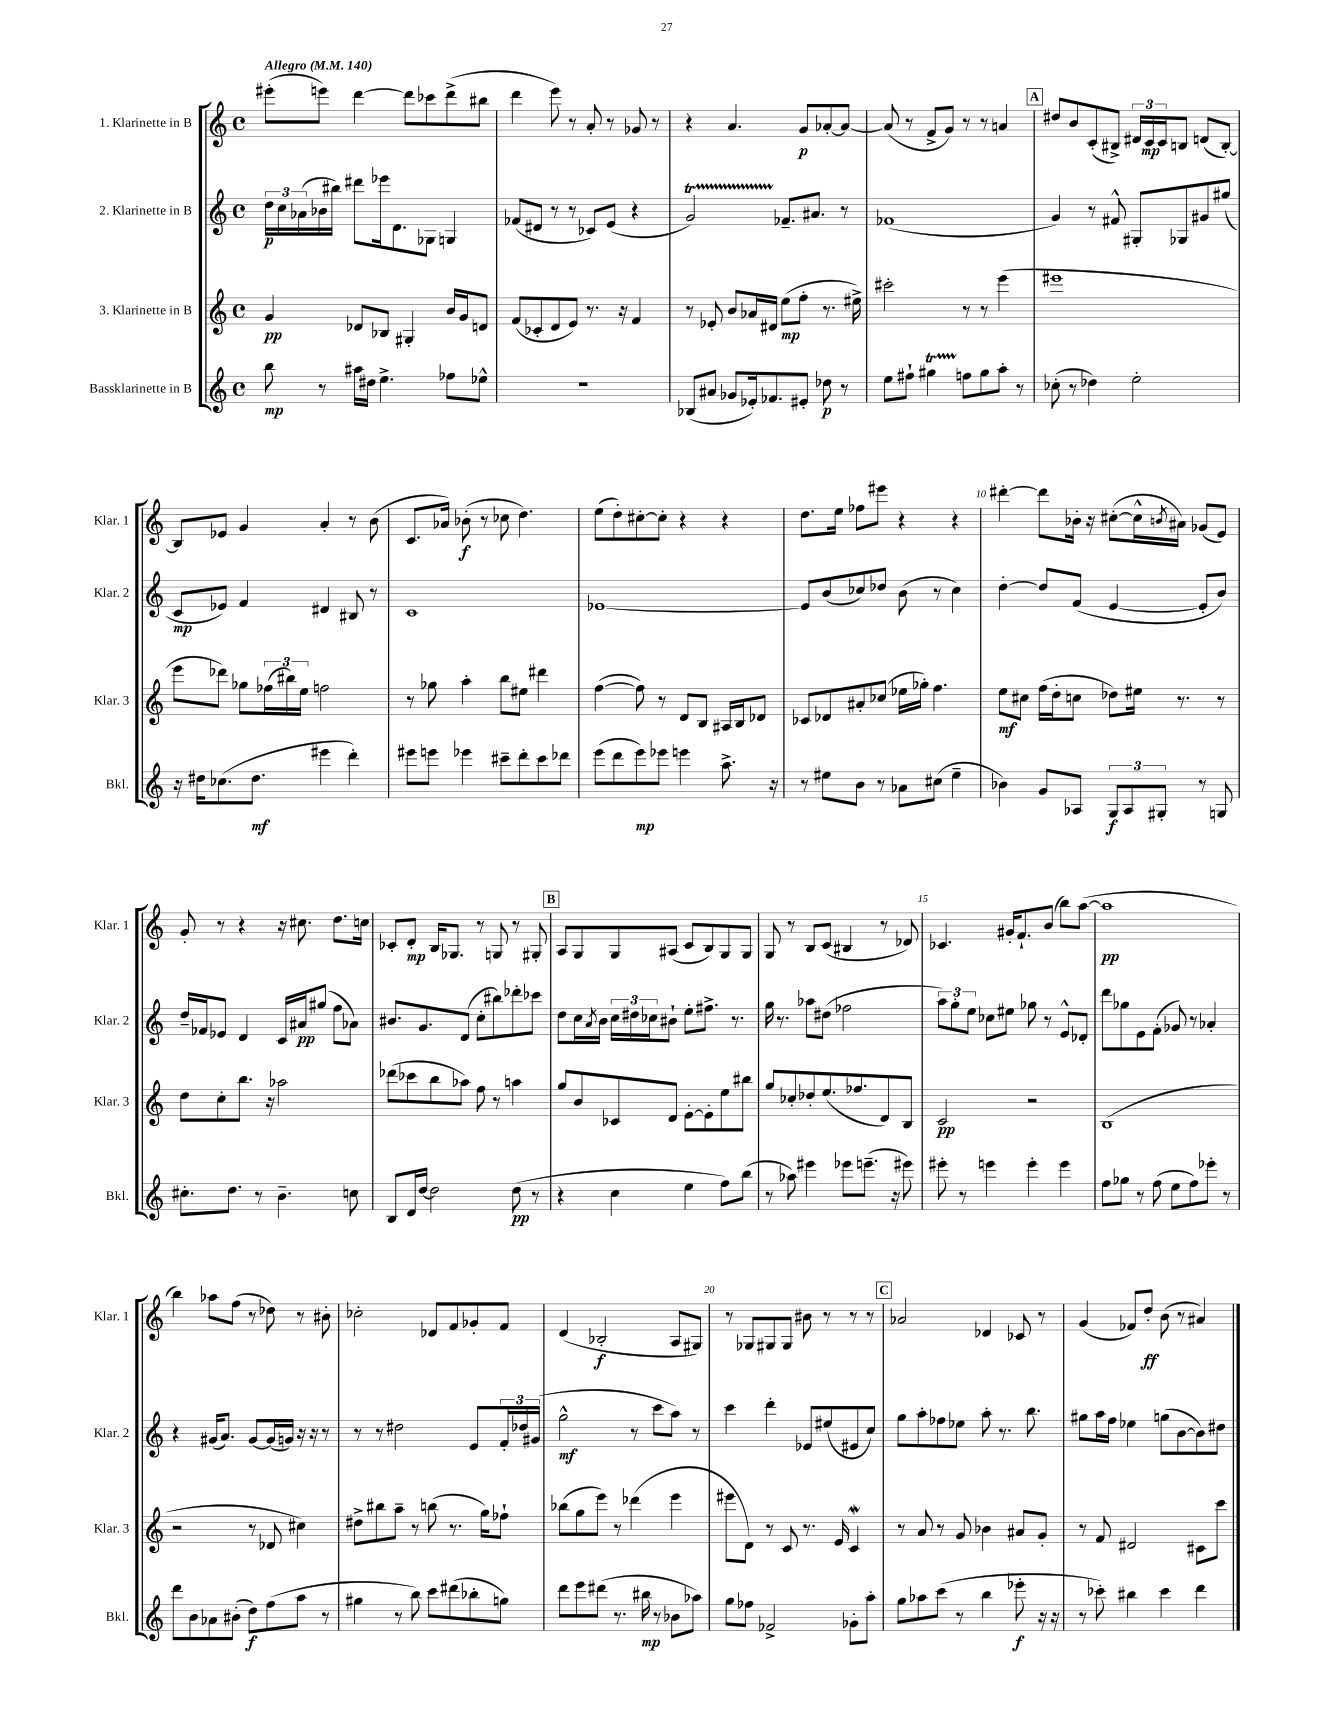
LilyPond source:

<<
\new StaffGroup <<
\new Staff = "s0" \with { instrumentName = "1. Klarinette in B" shortInstrumentName = "Klar. 1" } {
    \clef treble \key c \major \defaultTimeSignature \time 4/4 \tempo "Allegro" 4 = 140
    eis'''8-.( e'''8) d'''4~ d'''8 ces'''8 d'''8->( bis''8 |
    d'''4 e'''8) r8 a'8-. r8 ges'8 r8 |
    r4 a'4. g'8\p aes'8~-. aes'8~ |
    aes'8( r8 f'8-> g'8) r8 r8 a'4 |
    \mark \markup { \box "A" } dis''8 b'8 c'8-.( bis8->) \tuplet 3/2 { dis'16 c'16\mp c'16 } b8 d'8( b8~-.) |
    b8 ees'8 g'4 a'4-. r8 b'8( |
    c'8. aes'16) bes'8-.\f( r8 ces''8 d''4.) |
    e''8( d''8-.) cis''8~-. cis''8-. r4 r4 |
    d''8. e''16 fes''8 eis'''8 r4 r4 |
    dis'''4~-. dis'''8 bes'16-. r16 cis''8~-.( cis''16-^ \acciaccatura { b'8 } ais'16) ges'8( e'8) |
    g'8-. r8 r4 r16 cis''8. d''8. c''16 |
    ces'8-. d'8-.\mp b16 ges8. r8 g8 r8 gis8-. |
    \mark \markup { \box "B" } a8 g8 g8 ais8( c'8 b8) g8 g8 |
    g8 r8 b8 c'8( bis4 r8 des'8) |
    ces'4. gis'16-. f'8.-! b'8( b''8) a''8~( |
    a''1\pp |
    b''4) aes''8 f''8( r8 des''8) r8 bis'8-. |
    ces''2-. des'8 f'8 ges'8-. f'8 |
    d'4( bes2-.\f a8 gis8) |
    r8 ges8 gis8 gis8 bis'8 r8 r8 r8 |
    \mark \markup { \box "C" } aes'2 des'4 ces'8 r8 |
    g'4( fes'8) d''8-.\ff b'8( r8 ais'4) \bar "|." |
}
\new Staff = "s1" \with { instrumentName = "2. Klarinette in B" shortInstrumentName = "Klar. 2" } {
    \clef treble \key c \major \defaultTimeSignature \time 4/4
    \tuplet 3/2 { d''16\p c''16 aes'16( } bes'16 bis''16) dis'''8 ees'''16 d'8. ges8 g4 |
    fes'8( dis'8 r8 r8 ces'8) e'8( r4 |
    g'2\startTrillSpan) fes'8.--\stopTrillSpan ais'8. r8 |
    fes'1( |
    \mark \markup { \box "A" } g'4) r8 fis'8-^ gis8-. ges8 gis'8 gis''8( |
    c'8\mp ees'8) f'4 dis'4 bis8 r8 |
    c'1 |
    ees'1~ |
    ees'8 b'8( ces''8) des''8 b'8( r8 ces''4) |
    d''4~-. d''8 f'8( e'4~ e'8-. b'8) |
    d''16-- fes'16 ees'8 d'4 c'16 ais'16\pp gis''8( f''8 aes'8) |
    bis'8. g'8. d'8( c''8-. bis''8) des'''8-. ces'''8 |
    \mark \markup { \box "B" } d''8 c''16 \acciaccatura { a'8 } b'16 \tuplet 3/2 { c''16 dis''16 ces''16 } bis'8-! e''8-. fis''8.-> r8. |
    g''16 r8. aes''8 dis''8( fes''2 |
    \tuplet 3/2 { a''8) g''8-. e''8 } ces''8 eis''8 ges''8 r8 e'8-^ des'8-. |
    d'''8 ges''8 e'8 f'8-.( ges'8) r8 aes'4-. |
    r4 gis'16( a'8.) gis'8~ gis'16( g'16) r16 r16 r8 |
    r8 r8 dis''2 e'8 \tuplet 3/2 { f'16-. des''16 gis'16( } |
    g''2-^\mf r8 c'''8 a''8) r8 |
    c'''4 d'''4-. ees'8 eis''8( eis'8 c''8) |
    \mark \markup { \box "C" } g''8 a''8-. fes''8 ees''8 a''8-. r8. b''8. |
    gis''8 a''16 f''16 ees''4 g''8( b'8~ b'8) dis''8 \bar "|." |
}
\new Staff = "s2" \with { instrumentName = "3. Klarinette in B" shortInstrumentName = "Klar. 3" } {
    \clef treble \key c \major \defaultTimeSignature \time 4/4
    g'4\pp des'8 bes8 gis4-. b'16 g'16 d'8 |
    f'8( ces'8-. d'8 e'8) r8. r16 f'4 |
    r8 ees'8-. b'8 aes'16 dis'16 e''8\mp( f''8-. r8. eis''16->) |
    cis'''2-. r8 r8 e'''4( |
    \mark \markup { \box "A" } eis'''1 |
    e'''8 des'''8) ges''8 \tuplet 3/2 { fes''16( bis''16) e''16 } f''2 |
    r8 ges''8 a''4-. b''8 eis''8 dis'''4 |
    f''4~( f''8) r8 d'8 b8 ais16 b16 des'8 |
    ces'8 des'8 ais'8-. ces''8( ees''16 ges''16-.) f''4. |
    e''8\mf cis''8 f''16( d''16-. c''8 des''8) eis''16 r8. r8 |
    d''8 c''8-. b''8. r16 aes''2 |
    des'''8( ces'''8 b''8 aes''8) f''8 r8 a''4 |
    \mark \markup { \box "B" } g''8 b'8 ces'8 d'8 e'8~-. e'8-. e''8 bis''8 |
    g''8 ces''8-. des''8-. e''8.( fes''8. d'8) b8 |
    c'2\pp r2 |
    b1( |
    r2 r8 des'8 cis''4) |
    dis''8-> bis''8 a''8-- r8 b''8( r8. g''16) fes''8-! |
    bes''8( g''8 e'''8) r8 des'''4( e'''4 |
    eis'''8 d'8) r8 c'8 r8. e'16 c'4\mordent |
    \mark \markup { \box "C" } r8 a'8 r8 g'8 bes'4 ais'8 g'8-. |
    r8 f'8 dis'2 cis'8 c'''8 \bar "|." |
}
\new Staff = "s3" \with { instrumentName = "Bassklarinette in B" shortInstrumentName = "Bkl." } {
    \clef treble \key c \major \defaultTimeSignature \time 4/4
    b''8\mp r8 ais''16 dis''16 e''4.-> fes''8 ees''8-^ |
    R1 |
    bes8( ais'8 ges'8 ees'16-.) fes'8. eis'8-. des''8\p r8 |
    e''8 fis''8-! gis''4\startTrillSpan f''8\stopTrillSpan gis''8 a''8-. r8 |
    \mark \markup { \box "A" } ces''8-.( r8 des''4) e''2-. |
    r16 dis''16 ces''8.( dis''8.\mf eis'''4 d'''4-.) |
    eis'''8 e'''8 ees'''4 cis'''8-- d'''8-. cis'''8 des'''8 |
    e'''8( d'''8 e'''8\mp) ees'''8 e'''4 a''8.-> r16 |
    r8 eis''8 b'8 r8 aes'8 cis''8( eis''4-- |
    bes'4) g'8 aes8 \tuplet 3/2 { g8\f aes8 gis8-. } r8 g8 |
    cis''8.-. d''8. r8 b'4.-- c''8 |
    b8 d'16 d''16~ d''2 d''8\pp( r8 |
    \mark \markup { \box "B" } r4 c''4 e''4 f''8) b''8( |
    r8 aes''8) eis'''4 ees'''8 e'''8.--( r16 eis'''8) |
    eis'''8-. r8 e'''4 e'''4-. e'''4 |
    f''8 ges''8 r8 f''8( e''8 f''8) ees'''8-. r8 |
    d'''8 b'8 aes'8 bis'8-.( d''8\f) f''8( a''8 r8 |
    gis''4 r8 b''8) c'''8 dis'''8( bes''8-. g''8) |
    d'''8 e'''8 dis'''8( r8. bis''16\mp r8 bes'8 aes''8) |
    g''8 fes''8 fes'2-> ges'8-. a''8-. |
    \mark \markup { \box "C" } g''8 aes''8 c'''8( r8 b''4 ees'''8-.\f r16 r16 |
    r8 ces'''8-.) bis''4 ces'''4 d'''4 \bar "|." |
}
>>
>>
\layout { \context { \Score \override BarNumber.break-visibility = ##(#f #t #t) barNumberVisibility = #(every-nth-bar-number-visible 5) } }
